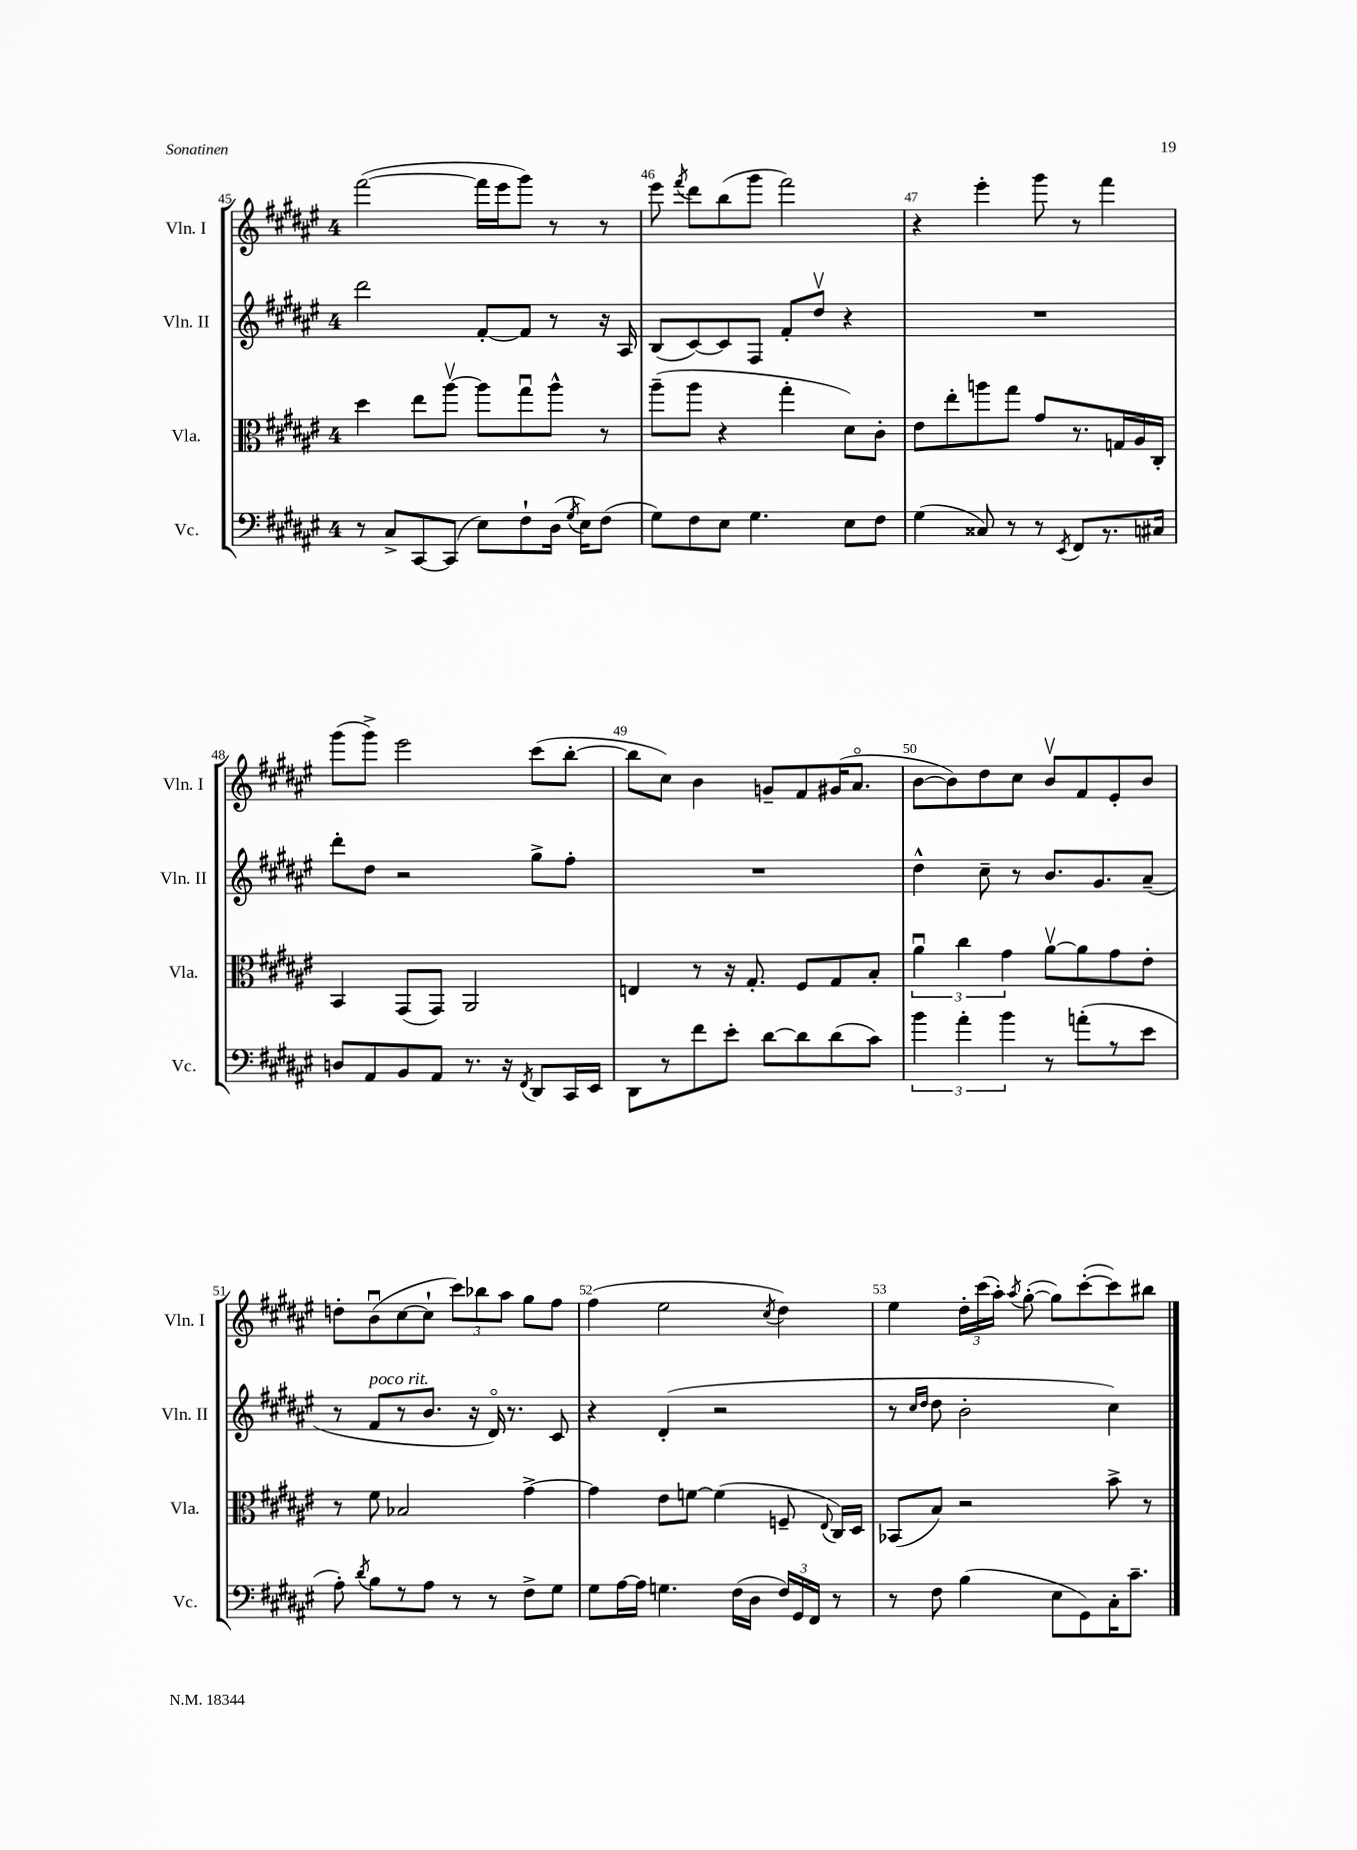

**kern	**kern	**kern	**kern
*part4	*part3	*part2	*part1
*staff4	*staff3	*staff2	*staff1
*I"Vc.	*I"Vla.	*I"Vln. II	*I"Vln. I
*I'Vc.	*I'Vla.	*I'Vln. II	*I'Vln. I
*clefF4	*clefC3	*clefG2	*clefG2
*k[f#c#g#d#a#e#]	*k[f#c#g#d#a#e#]	*k[f#c#g#d#a#e#]	*k[f#c#g#d#a#e#]
*M4/4	*M4/4	*M4/4	*M4/4
=45	=45	=45	=45
8r	4dd#\	2ddd#\	([2fff#\
8C#^/L	.	.	.
[8CC#/	8ee#\L	.	.
(8CC#/J]	[8aa#v\J	.	.
8E#\L)	8aa#\L]	[8f#'/L	16fff#\LL]
.	.	.	16eee#\J
8F#`\	8gg#u\	8f#/J]	8ggg#\J)
(16D#\Jk	8aa#^^\J	8r	8r
8qG#/	.	.	.
16E#\KL)	.	.	.
(8F#\J	8r	16r	8r
.	.	16A#/	.
=46	=46	=46	=46
8G#\L)	(8aa#~\L	(8B/L	8eee#\
.	.	.	8qfff#/
8F#\	8aa#\J	[8c#/)	8ddd#\L
8E#\J	4r	8c#/]	(8bb\
4.G#\	.	8F#/J	8ggg#\J
.	4gg#'\	8f#'/L	2fff#\)
.	.	8dd#v/J	.
8E#\L	8d#\L)	4r	.
8F#\J	8c#'\J	.	.
=47	=47	=47	=47
(4G#\	8e#\L	1r	4r
.	8ee#'\	.	.
8C##X/)	8aan\	.	4eee#'\
8r	8gg#\J	.	.
8r	8g#/L	.	8ggg#\
8qEE#/	.	.	.
8FF#/L	8.r	.	8r
8.r	.	.	4fff#\
.	16Gn/L	.	.
.	16A#/	.	.
16C#X/Jk	16C#'/JJ	.	.
!!LO:LB:g=z
=48	=48	=48	=48
8Dn/L	4BB/	8ddd#'\L	(8ggg#\L
8AA#/	.	8dd#\J	8ggg#^\J)
8BB/	(8GG#/L	2r	2eee#\
8AA#/J	8GG#/J)	.	.
8.r	2AA#/	.	.
16r	.	.	.
8qFF#/	.	.	.
8DD#/L	.	8gg#^\L	(8ccc#\L
16CC#/L	.	8ff#'\J	[8bb'\J
16EE#/JJ	.	.	.
=49	=49	=49	=49
8DD#\L	4En/	1r	8bb\L]
8r	.	.	8cc#\J)
8f#\	8r	.	4b\
8e#'\J	16r	.	.
.	8.G#'/	.	.
[8d#\L	.	.	8gn~/L
8d#\]	8F#/L	.	8f#/
(8d#\	8G#/	.	(16g#X/K
.	.	.	8.a#/J
8c#\J)	8B'/J	.	.
=50	=50	=50	=50
6b\	6a#u\	4dd#^^\	[8b\L
.	.	.	8b\])
6a#'\	6cc#\	.	.
.	.	8cc#~\	8dd#\
6b\	6g#\	.	.
.	.	8r	8cc#\J
8r	[8a#v\L	8.b/L	8bv/L
(8an'\L	8a#\]	.	8f#/
.	.	8.g#/	.
8r	8g#\	.	8e#'/
8e#\J	8e#'\J	(8a#~/J	8b/J
!!LO:LB:g=z
=51	=51	=51	=51
8A#'\)	8r	8r	8ddn'\L
8qd#/	.	.	.
!	!	!LO:TX:a:i:t=poco rit.	!
8B\L	8f#\	8f#/L	(8bu\
8r	2B-X/	8r	[8cc#\
8A#\J	.	8.b/J	8cc#`\J]
8r	.	.	12ccc#\L)
.	.	16r	.
.	.	.	12bb-X\
8r	.	16d#/)	.
.	.	.	12aa#\J
.	.	8.r	.
8F#^\L	[4g#^\	.	8gg#\L
8G#\J	.	8c#/	8ff#\J
=52	=52	=52	=52
8G#\L	4g#\]	4r	(4ff#\
[16A#\L	.	.	.
16A#\JJ]	.	.	.
4.Gn\	8e#\L	(4d#'/	2ee#\
.	[8fn\J	.	.
.	(4f\]	2r	.
(16F#\LL	.	.	.
16D#\JJ	.	.	.
.	.	.	8qcc#/
24F#/LL)	8Fn~/	.	4dd#\)
24GG#/	.	.	.
24FF#/JJ	.	.	.
.	8qqE#/	.	.
8r	16C#/LL)	.	.
.	16D#/JJ	.	.
=53	=53	=53	=53
8r	(8BB-X/L	8r	4ee#\
.	.	16qqcc#/LL	.
.	.	16qqdd#/JJ	.
8F#\	8B/J)	8dd#\	.
(4B\	2r	2b'\	24dd#'\LL
.	.	.	(24ccc#\
.	.	.	24aa#'\JJ)
.	.	.	8qaa#/
.	.	.	([8gg#'\
8E#\L	.	.	8gg#\L])
8GG#\)	.	.	([8ccc#'\
16C#'\K	8b^\	4cc#\)	8ccc#\])
8.c#~\J	.	.	.
.	8r	.	8bb#X\J
==	==	==	==
*-	*-	*-	*-
